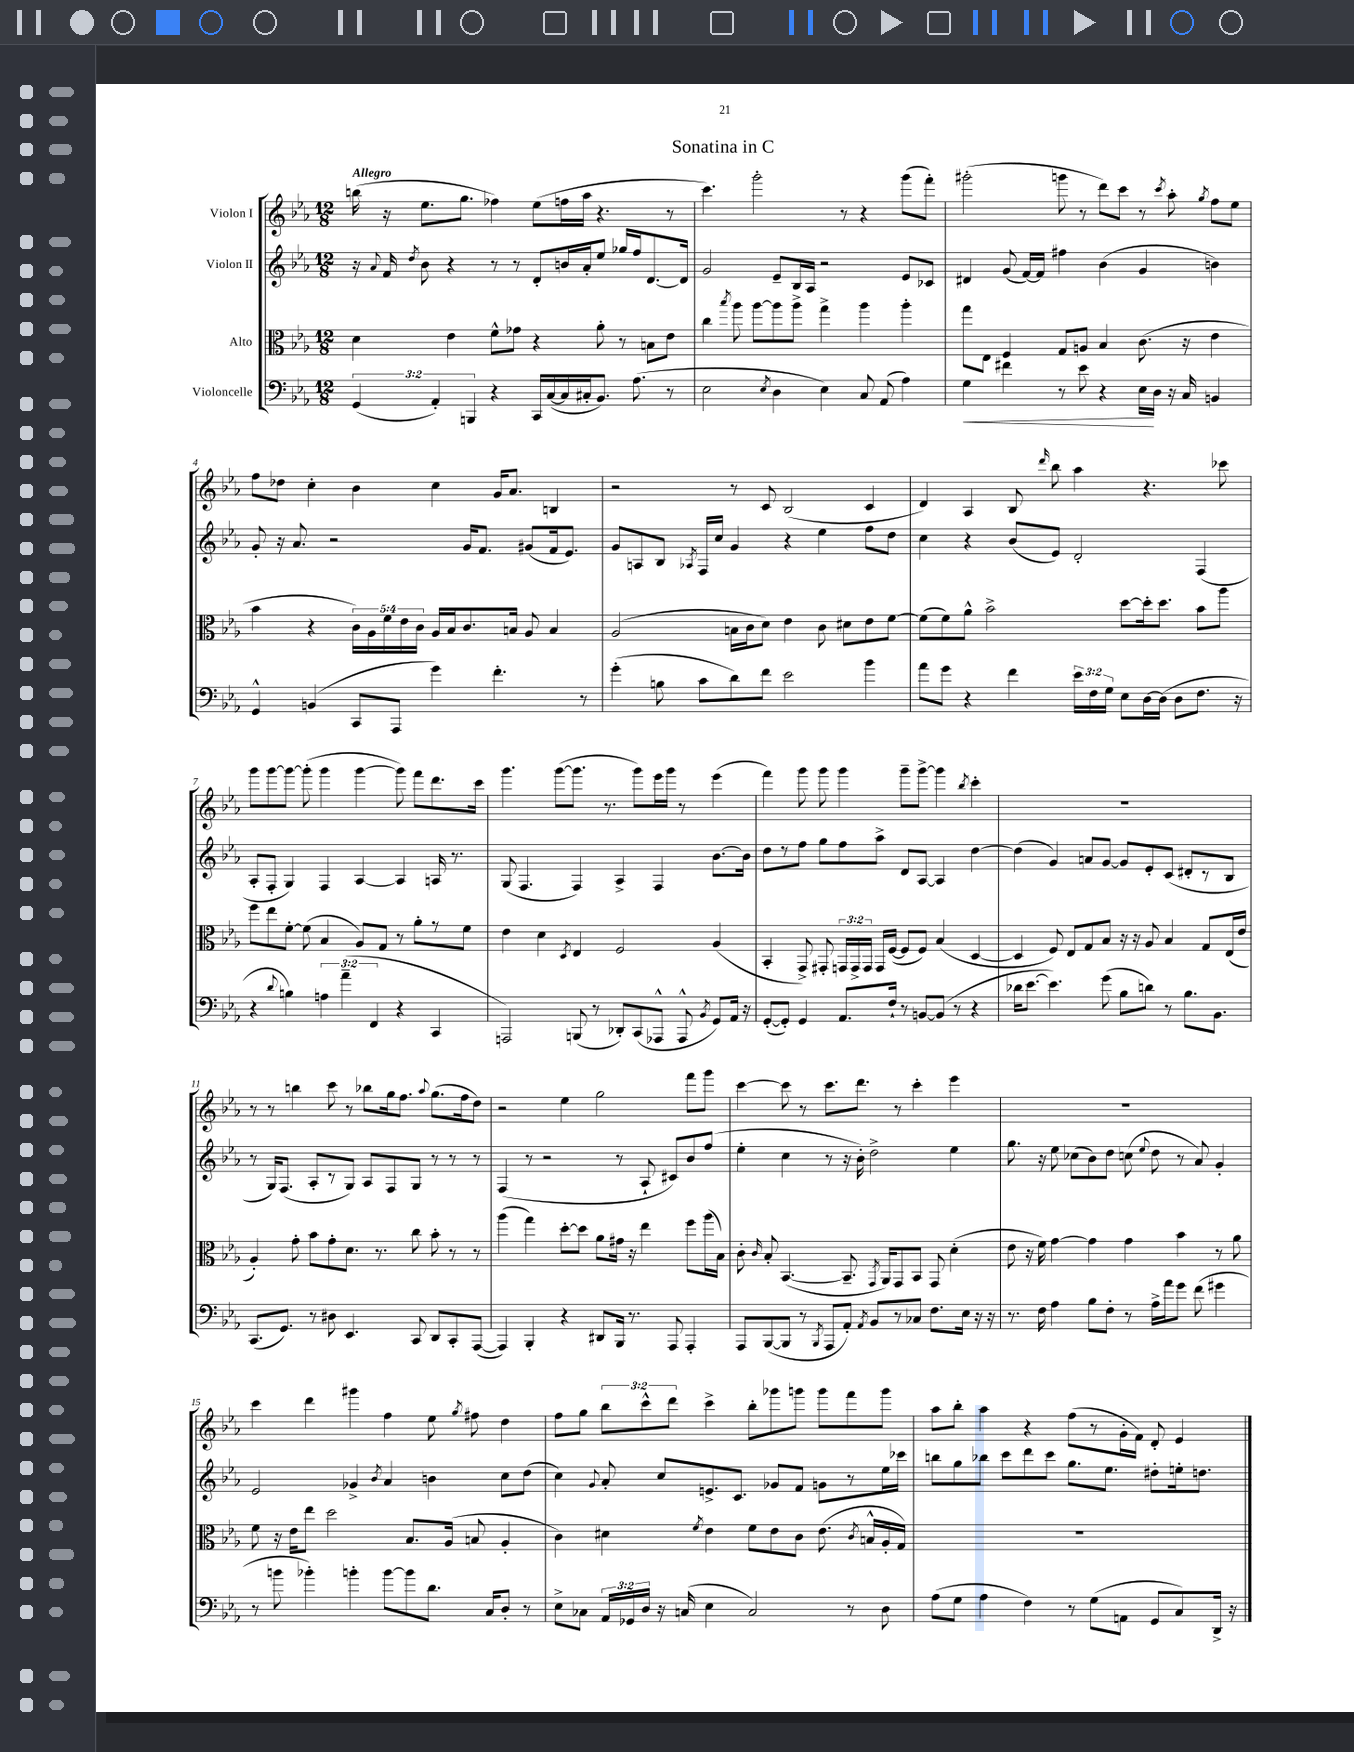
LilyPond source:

\header { title = "Sonatina in C" }
<<
\new StaffGroup <<
\new Staff = "s0" \with { instrumentName = "Violon I" } {
    \clef treble \key ees \major \numericTimeSignature \time 12/8 \override Staff.TupletNumber.text = #tuplet-number::calc-fraction-text \tempo "Allegro"
    \autoBeamOff b''16( r16 ees''8.[ g''8.] fes''4) ees''8[( f''16 aes''16] r4. r8 |
    c'''4.) g'''2-. r8 r4 g'''8[( f'''8]-.) |
    gis'''2-.( g'''8 r8 d'''8[) c'''8] r8 \acciaccatura { c'''8 } aes''8-. \acciaccatura { g''8 } f''8[ ees''8] |
    f''8[ des''8] c''4-. bes'4 c''4 g'16[ aes'8.] b4 |
    r2 r8 c'8 bes2( c'4 |
    d'4) aes4 bes8 \grace { d'''16 } bes''8 aes''4 r4. ces'''8 |
    g'''8[ g'''8~ g'''8]~ g'''8-.( g'''4 g'''4~ g'''8) f'''8[ d'''8. c'''16] |
    g'''4. g'''8[~( g'''8.] r8. g'''8[) ees'''16 g'''16] r8 ees'''4( |
    f'''4) g'''8 g'''8 g'''4 g'''8[-- g'''8]~-> g'''4 \acciaccatura { bes''8 } c'''4-. |
    R1. |
    r8 r8 b''4 c'''8 r8 bes''8[ g''16 f''8.] \appoggiatura { aes''8 } g''8.[( f''16 d''8]) |
    r2 ees''4 g''2 f'''8[ g'''8] |
    c'''4~ c'''8 r8 c'''8.[ d'''8.] r8 c'''4-. ees'''4 |
    R1. |
    c'''4 d'''4 gis'''4 f''4 ees''8 \acciaccatura { g''8 } fis''8 d''4 |
    f''8[ g''8] \tuplet 3/2 { bes''8[ c'''8-^ d'''8] } c'''4-> bes''8[-. ges'''8 g'''8] g'''8[ f'''8 g'''8] |
    aes''8[ bes''8]-. aes''4 r4 f''8[( r8 g'16-. f'16]) d'8-. ees'4 \bar "|." |
}
\new Staff = "s1" \with { instrumentName = "Violon II" } {
    \clef treble \key ees \major \numericTimeSignature \time 12/8
    \autoBeamOff r16 \appoggiatura { aes'8 } f'16 \acciaccatura { d''8 } bes'8 r4 r8 r8 d'8[-. b'16 aes'16-. ees''8] ges''16[ f''16 d'8.~ d'16] |
    g'2 ees'8[-- bes16 aes16] r2 ees'8[ ces'8] |
    dis'4 g'8( f'16[~) f'16] fis''4 bes'4( g'4 b'4) |
    g'8-. r16 aes'8. r2 g'16[ f'8.] gis'8[( f'16 ees'8.]) |
    g'8[ a8 bes8] \acciaccatura { aes8 } f16[ c''16] g'4 r4 ees''4 f''8[ d''8] |
    c''4 r4 bes'8[( ees'8]) d'2-. f4( |
    aes8[-. f8]-. g4) f4 aes4~ aes4 a16 r8. |
    g8( f4. f4) aes4-> f4 bes'8.[~ bes'16] |
    d''8[ r8 f''8] g''8[ f''8 aes''8]-> d'8[ aes8]~ aes4 d''4~ |
    d''4( g'4) a'8[ g'8]~ g'8[ ees'8-. c'8]( dis'8[-. r8 bes8] |
    r8 g16[) f8.]( aes8[-. r8 g8]) aes8[ f8 g8] r8 r8 r8 |
    f4( r8 r2 r8 aes8-! cis'8[) bes'8 f''8]( |
    ees''4-. c''4 r8 r16 bes'16-.) d''2-> ees''4 |
    g''8. r16 ees''8 ces''8[( bes'8) d''8] c''8( \appoggiatura { ees''8 } d''8 r8 aes'8) g'4-. |
    ees'2 ges'4-> \acciaccatura { bes'8 } aes'4 b'4 c''8[ d''8]( |
    c''4) \appoggiatura { g'8 } aes'8-. c''8[ e'8.-> c'8.] ges'8[ f'8] g'8[ r8 ees''16 ces'''16] |
    b''8[ g''8 bes''8] c'''8[ d'''8 c'''8] g''8.[ ees''8.] dis''8[-. e''16-. d''8.] \bar "|." |
}
\new Staff = "s2" \with { instrumentName = "Alto" } {
    \clef alto \key ees \major \numericTimeSignature \time 12/8 \override Staff.TupletNumber.text = #tuplet-number::calc-fraction-text
    \autoBeamOff d'4 ees'4 f'8[-^ ges'8] r4 aes'8-. r8 b8[ ees'8] |
    c''4 \acciaccatura { bes''8 } aes''8 aes''8[~ aes''8 aes''8]-> g''4-> aes''4 aes''4-. |
    g''8[ ees8] f4 g8[ a8] bes4 c'8.( r16 ees'4 |
    bes'4 r4 \tuplet 5/4 { c'16[) aes16 f'16 ees'16 c'16] } aes16[ bes16 c'8. b16] aes8 b4 |
    aes2( b16[ c'16 d'8]) ees'4 c'8 dis'8[ ees'8 f'8]~ |
    f'8[( f'8) aes'8]-^ bes'2-> d''8[~ d''16-. d''8.] bes'8[ aes''8] |
    f''8[ ees''8 f'8]~-. f'8( bes4 aes8[) g8] r8 aes'8[-. r8 f'8] |
    ees'4 d'4 \acciaccatura { d8 } ees4 f2 aes4( |
    bes,4-. g,8->) gis,8-. \tuplet 3/2 { g,16[ g,16-> g,16] } g,16[ f16]~( f8[ f8]) bes4( d4~ |
    d4 f8) ees8[ g8 bes8] r16 r16 aes8 bes4 g8[ ees16( ees'16] |
    aes4-.) g'8-. bes'8[ g'8-. d'8.] r8. c''8 bes'8-. r8 r8 |
    aes''4( g''4) d''8[~-. d''8] aes'8[ gis'16] r16 ees''4 f''8[ aes''16( bes16]) |
    c'8-. \grace { c'16 } bes8-. bes,4.~( bes,8.-- \acciaccatura { g,8 } aes,16[) g,8 bes,8] g,8 d'4-.( |
    ees'8 r16 f'16) g'4~ g'4 g'4 bes'4 r8 aes'8 |
    f'8 r16 ees'16[ ees''8] d''2 bes8.[ aes16]( b8 aes4-. |
    c'4) dis'4 \acciaccatura { f'8 } ees'4 f'8[ ees'8 c'8] ees'8.( \acciaccatura { c'8 } b16[-^ aes16-. g16]) |
    R1. \bar "|." |
}
\new Staff = "s3" \with { instrumentName = "Violoncelle" } {
    \clef bass \key ees \major \numericTimeSignature \time 12/8 \override Staff.TupletNumber.text = #tuplet-number::calc-fraction-text
    \autoBeamOff \tuplet 3/2 { g,4( aes,4-.) b,,4 } r4 c,16[ c16~( c16 cis16-. bes,8.]) aes8.( r8 |
    ees2 \acciaccatura { ees8 } d4 ees4) c8 aes,8( aes4) |
    g4\< fis'4 r8 ees'8 r4 ees16[\! d16] r16 c16 b,4 |
    g,4-^ b,4( c,8[ aes,,8] g'4) f'4.-. r8 |
    g'4-.( b8 c'8[ d'8) f'8] ees'2 bes'4 |
    aes'8[ g'8] r4 f'4 \tuplet 3/2 { ees'16[ f16 g16] } ees8[ d16~ d16]( d8[ f8.] r16 |
    r4 \appoggiatura { d'8 } b4) \tuplet 3/2 { a4 aes'4--( f,4 } r4 c,4 |
    a,,2) b,,8( r8 des,8[-.) c,8( aes,,8]-^ aes,,8-^ \acciaccatura { bes,8 } g,8[) aes,16] r16 |
    g,8[~-.( g,8]-.) g,4 aes,8.[ f16]-! r8 b,8[~ b,8]( r8 r4 |
    des'16[ ees'8.]~ ees'4.) g'8( bes8[ d'8]) r8 bes8.[ bes,8.] |
    c,8.[( g,8.]) r8 dis8 ees,4. c,8 d,8[ c,8-. aes,,8]~( |
    aes,,4) bes,,4-. r4 dis,8[ bes,,16] r8. aes,,8 aes,,4-. |
    aes,,8[ bes,,8~( bes,,8] r8 \acciaccatura { bes,,8 } aes,,8[ aes,8]-.) \acciaccatura { aes,8 } bes,8[ r8 ces8] f8.[ ees16] r16 r16 |
    r8. f16 aes4 bes8[ f8]-. r8 aes16[-> aes'16 g'8] f'8( gis'4 |
    r8 b'8 bes'4-.) b'4-. b'8[~ b'8 d'8.] c16[ d8]-. r8 |
    ees8[-> ces8] \tuplet 3/2 { aes,16[ ges,16 d16] } r16 c16( ees4 c2) r8 d8 |
    aes8[( g8] aes4 f4) r8 g8[( a,8] g,8[ c8) d,16]-> r16 \bar "|." |
}
>>
>>
